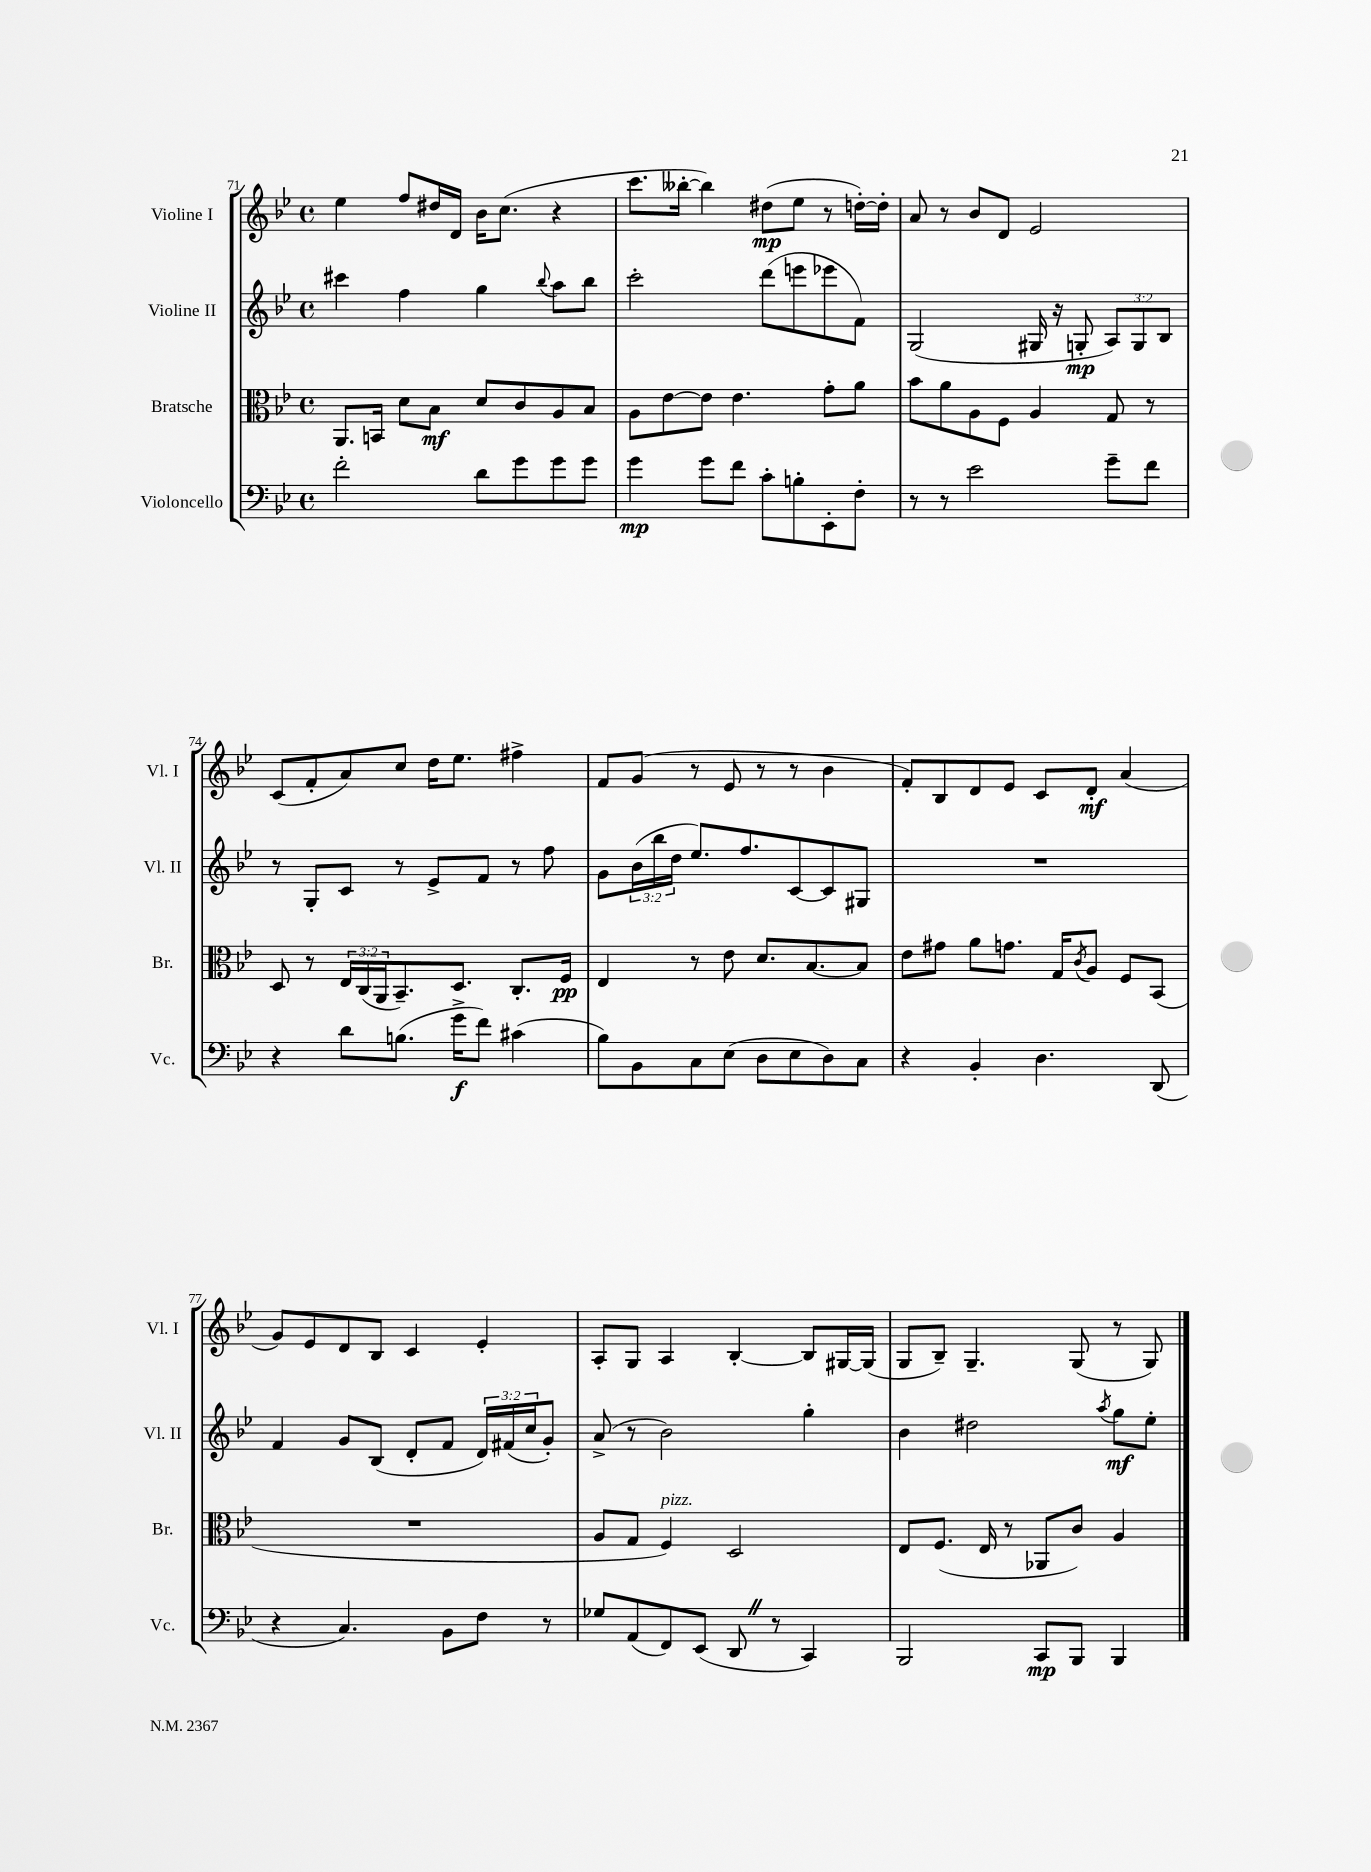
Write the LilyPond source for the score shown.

<<
\new StaffGroup <<
\new Staff = "s0" \with { instrumentName = "Violine I" shortInstrumentName = "Vl. I" } {
    \clef treble \key bes \major \defaultTimeSignature \time 4/4
    ees''4 f''8 dis''16 d'16 bes'16 c''8.( r4 |
    c'''8. beses''16~-. beses''4) dis''8\mp( ees''8 r8 d''16~-.) d''16-. |
    a'8 r8 bes'8 d'8 ees'2 |
    c'8( f'8-. a'8) c''8 d''16 ees''8. fis''4-> |
    f'8 g'8( r8 ees'8 r8 r8 bes'4 |
    f'8-.) bes8 d'8 ees'8 c'8 d'8-.\mf a'4( |
    g'8) ees'8 d'8 bes8 c'4 ees'4-. |
    a8-. g8 a4 bes4~-. bes8 gis16~ gis16( |
    g8 bes8--) g4.-- g8( r8 g8) \bar "|." |
}
\new Staff = "s1" \with { instrumentName = "Violine II" shortInstrumentName = "Vl. II" } {
    \clef treble \key bes \major \defaultTimeSignature \time 4/4 \override Staff.TupletNumber.text = #tuplet-number::calc-fraction-text
    cis'''4 f''4 g''4 \appoggiatura { bes''8 } a''8 bes''8 |
    c'''2-. d'''8( e'''8 ees'''8 f'8) |
    g2( gis16 r16 g8-.\mp \tuplet 3/2 { a8) g8 bes8 } |
    r8 g8-. c'8 r8 ees'8-> f'8 r8 f''8 |
    g'8 \tuplet 3/2 { bes'16( bes''16 d''16 } ees''8.) f''8. c'8~ c'8 gis8 |
    R1 |
    f'4 g'8 bes8( d'8-. f'8 \tuplet 3/2 { d'16) fis'16( c''16 } g'8-.) |
    a'8->( r8 bes'2) g''4-. |
    bes'4 dis''2 \acciaccatura { a''8 } g''8\mf ees''8-. \bar "|." |
}
\new Staff = "s2" \with { instrumentName = "Bratsche" shortInstrumentName = "Br." } {
    \clef alto \key bes \major \defaultTimeSignature \time 4/4 \override Staff.TupletNumber.text = #tuplet-number::calc-fraction-text
    a,8. b,16 d'8 bes8\mf d'8 c'8 a8 bes8 |
    a8 ees'8~ ees'8 ees'4. g'8-. a'8 |
    bes'8 a'8 a8 f8 a4 g8 r8 |
    d8 r8 \tuplet 3/2 { ees16 c16( a,16 } bes,8.--) d8. c8.-. f16\pp |
    ees4 r8 ees'8 d'8. bes8.~ bes8 |
    ees'8 gis'8 a'8 g'8. g16 \acciaccatura { c'8 } a8 f8 bes,8( |
    R1 |
    a8 g8 f4^\markup { \italic "pizz." }) d2 |
    ees8 f8.( ees16 r8 aes,8 c'8) a4 \bar "|." |
}
\new Staff = "s3" \with { instrumentName = "Violoncello" shortInstrumentName = "Vc." } {
    \clef bass \key bes \major \defaultTimeSignature \time 4/4
    f'2-. d'8 g'8 g'8 g'8 |
    g'4\mp g'8 f'8 c'8-. b8-. ees,8-. f8-. |
    r8 r8 ees'2 g'8-- f'8 |
    r4 d'8 b8.( g'16->\f f'8) cis'4( |
    bes8) bes,8 c8 ees8( d8 ees8 d8) c8 |
    r4 bes,4-. d4. d,8( |
    r4 c4.) bes,8 f8 r8 |
    ges8 a,8( f,8) ees,8( d,8 \once \override BreathingSign.text = \markup { \musicglyph "scripts.caesura.straight" } \breathe r8 c,4) |
    bes,,2 c,8\mp bes,,8 bes,,4 \bar "|." |
}
>>
>>
\layout { \context { \Score currentBarNumber = #71 } }
